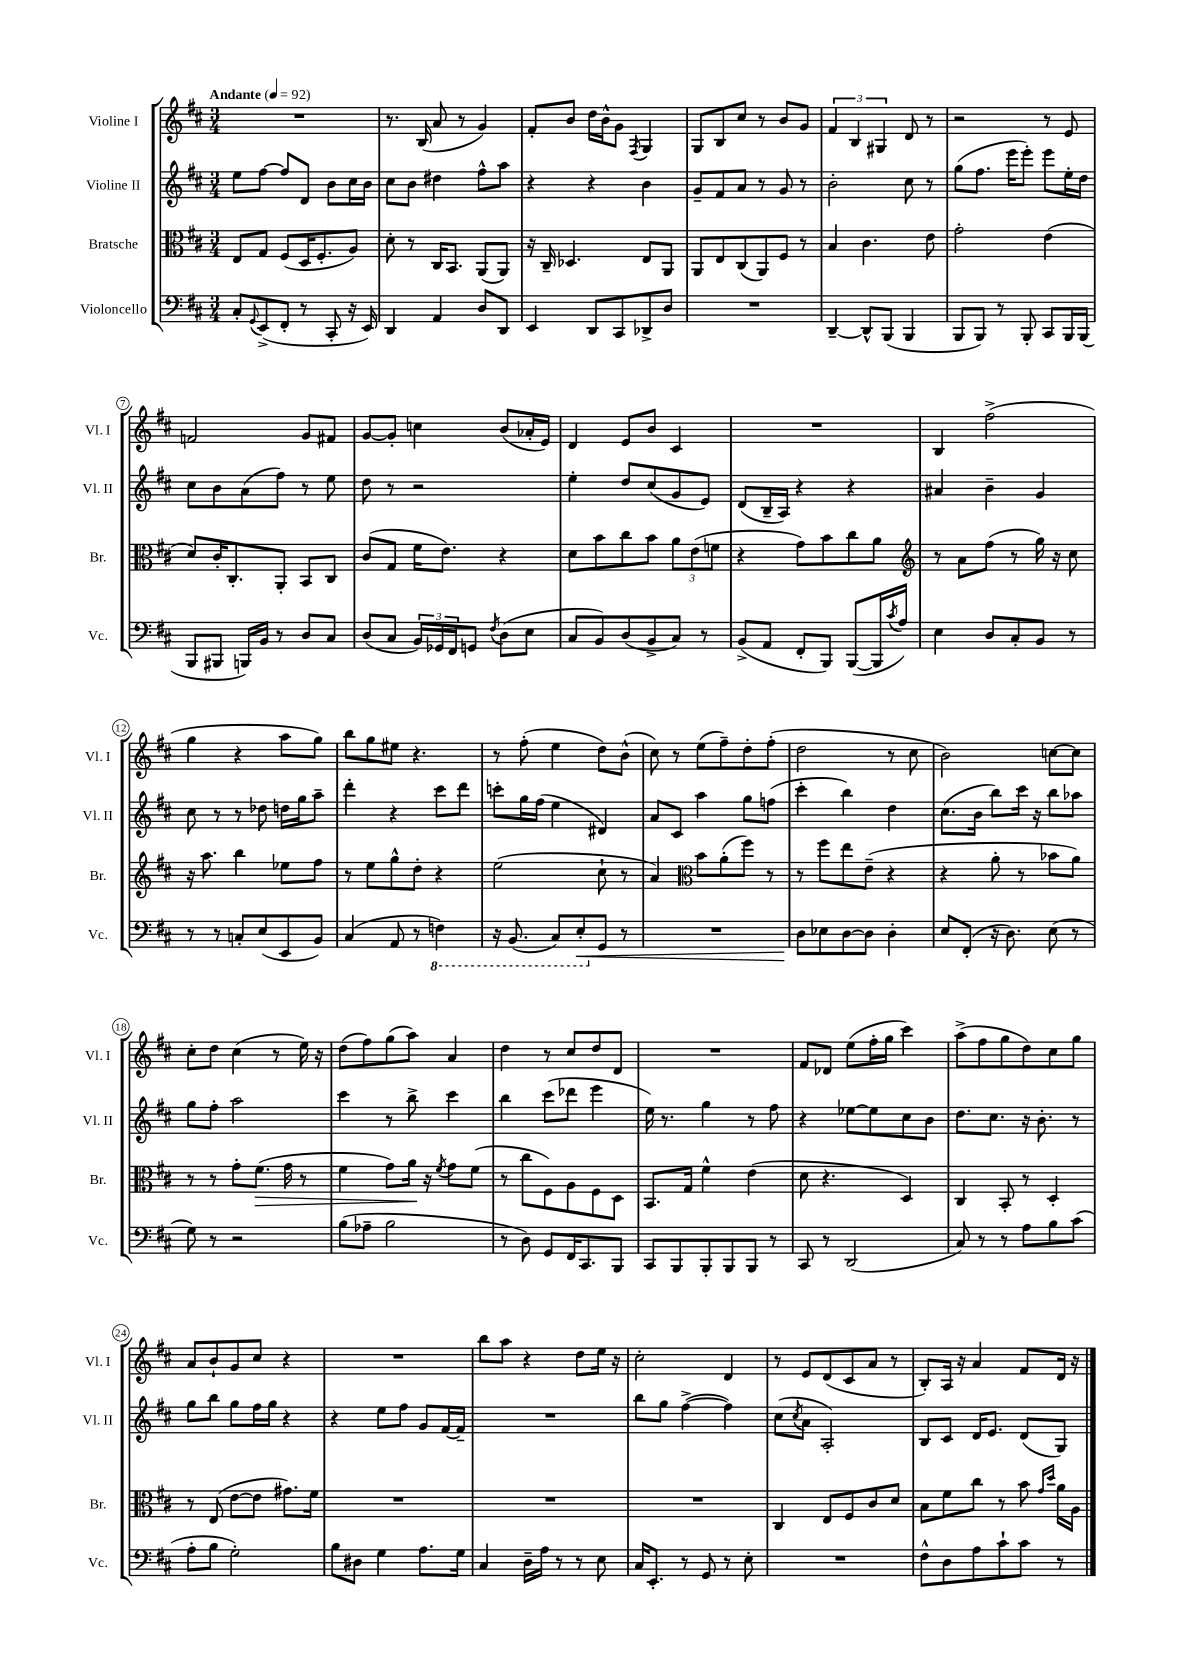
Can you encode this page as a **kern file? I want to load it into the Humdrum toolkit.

**kern	**kern	**kern	**kern
*staff4	*staff3	*staff2	*staff1
*clefF4	*clefC3	*clefG2	*clefG2
*k[f#c#]	*k[f#c#]	*k[f#c#]	*k[f#c#]
*M3/4	*M3/4	*M3/4	*M3/4
*MM92	*MM92	*MM92	*MM92
8C#'	8E	8ee	2.r
8qqGG	.	.	.
(8EE^	8G	[8ff#	.
8FF#'	(8F#	8ff#]	.
8r	16D	8d	.
.	8.F#'	.	.
8CC#'	.	8b	.
16r	8A)	16cc#	.
16EE)	.	16b	.
=	=	=	=
4DD	8d'	8cc#	8.r
.	8r	8b	.
.	.	.	(16B
4AA	16C#	4dd#	8a
.	8.BB	.	.
.	.	.	8r
8D	(8AA	8ff#^^	4g)
8DD	8AA)	8aa	.
=	=	=	=
4EE	16r	4r	8f#'
.	16C#~	.	.
.	4.D-	.	8b
8DD	.	4r	16dd
.	.	.	16b^^
8CC#	.	.	8g
.	.	.	8qF#
8DD-^	8E	4b	4G
8D	8AA	.	.
=	=	=	=
2.r	8AA	8g~	8G
.	8E	8f#	8B
.	(8C#	8a	8cc#
.	8AA)	8r	8r
.	8F#	8g	8b
.	8r	8r	8g
=	=	=	=
[4DD~	4B	2b'	6f#
.	.	.	6B
8DD^^]	4.c#	.	.
.	.	.	6G#
(8BBB	.	.	.
4BBB	.	8cc#	8d
.	8e	8r	8r
=	=	=	=
8BBB	2g'	(8gg	2r
8BBB)	.	8.ff#	.
8r	.	.	.
.	.	16eee	.
8BBB'	.	8eee')	.
8CC#	(4e	8eee	8r
16BBB	.	16ee'	8e
(16BBB	.	16dd	.
=	=	=	=
8BBB	8d)	8cc#	2f
8BBB#	16c#'	8b	.
.	8.C#'	.	.
16BBB)	.	(8a	.
16BB	.	.	.
8r	8AA'	8ff#)	.
8D	8BB	8r	8g
8C#	8C#	8ee	8f#
=	=	=	=
(8D	(8c#	8dd	[8g
8C#	8G	8r	8g']
24BB)	16f#	2r	4cc
24GG-	.	.	.
.	8.e)	.	.
24FF#	.	.	.
8GG	.	.	.
8qF#	.	.	.
(8D	4r	.	(8b
8E	.	.	16a-'
.	.	.	16e)
=	=	=	=
8C#	8d	4ee'	4d
8BB)	8b	.	.
(8D	8cc#	8dd	8e
8BB^	8b	(8cc#	8b
8C#)	12a	8g	4c#
.	(12e	.	.
8r	.	8e)	.
.	12f	.	.
=	=	=	=
(8BB^	4r	(8d	2.r
8AA	.	16B~	.
.	.	16A)	.
8FF#'	8g)	4r	.
8BBB)	8b	.	.
([8BBB	8cc#	4r	.
16BBB]	8a	.	.
8qc#	.	.	.
16A)	.	.	.
=	=	=	=
*	*clefG2	*	*
4E	8r	4a#	4B
.	8a	.	.
8D	(8ff#	4b~	(2ff#^
8C#'	8r	.	.
8BB	16gg)	4g	.
.	16r	.	.
8r	8cc#	.	.
=	=	=	=
8r	16r	8cc#	4gg
.	8.aa	.	.
8r	.	8r	.
8C'	4bb	8r	4r
(8E	.	8dd-	.
8EE	8ee-	16dd	8aa
.	.	16gg	.
8BB)	8ff#	8aa~	8gg)
=	=	=	=
(4C#	8r	4ddd'	8bb
.	8ee	.	8gg
8AA	8gg^^	4r	8ee#
8r	8dd'	.	4.r
4FF)	4r	8ccc#	.
.	.	8ddd	.
=	=	=	=
16r	(2ee	8ccc'	8r
(8.BBB	.	.	.
.	.	16gg	(8ff#'
.	.	(16ff#	.
8CC#)	.	4ee	4ee
8EE'	.	.	.
8GG	8cc#`	4d#)	8dd)
8r	8r	.	(8b^^
=	=	=	=
2.r	4a)	8a	8cc#)
.	.	8c#	8r
*	*clefC3	*	*
.	8b	4aa	(8ee
.	(8a'	.	8ff#~)
.	8ff#)	8gg	8dd'
.	8r	(8ff	(8ff#'
=	=	=	=
8D	8r	4ccc#'	2dd
8E-	8ff#	.	.
[8D	8ee	4bb)	.
8D]	(8e~	.	.
4D'	4r	4dd	8r
.	.	.	8cc#
=	=	=	=
8E	4r	(8.cc#	2b)
(8FF#'	.	.	.
.	.	16b	.
16r	8a'	8bb)	.
8.D)	.	.	.
.	8r	16ccc#	.
.	.	16r	.
(8E	8b-	8bb	[8cc
8r	8a)	8aa-	8cc]
=	=	=	=
8G)	8r	8gg	8cc#'
8r	8r	8ff#'	8dd
2r	8g'	2aa	(4cc#
.	(8.f#	.	.
.	.	.	8r
.	16g	.	.
.	8r	.	16ee)
.	.	.	16r
=	=	=	=
(8B	4f#	4ccc#	(8dd
8A-~	.	.	8ff#)
2B	8g)	8r	(8gg
.	16a	8bb^	8aa)
.	16r	.	.
.	8qf#	.	.
.	8g	4ccc#	4a
.	(8f#	.	.
=	=	=	=
8r	8r	4bb	4dd
8D)	8cc#	.	.
8GG	8F#)	(8ccc#	8r
16FF#	8A	8ddd-	8cc#
8.CC#	.	.	.
.	8F#	4eee	8dd
8BBB	8D	.	8d
=	=	=	=
8CC#	8.BB	16ee)	2.r
.	.	8.r	.
8BBB	.	.	.
.	16G	.	.
8BBB'	4f#^^	4gg	.
8BBB	.	.	.
8BBB	(4e	8r	.
8r	.	8ff#	.
=	=	=	=
8CC#	8d	4r	8f#
8r	4.r	.	8d-
(2DD	.	[8ee-	(8ee
.	.	8ee-]	16ff#'
.	.	.	16gg
.	4D)	8cc#	4ccc#)
.	.	8b	.
=	=	=	=
8C#)	4C#	8.dd	(8aa^
8r	.	.	8ff#
.	.	8.cc#	.
8r	8BB'	.	8gg
8A	8r	16r	8dd)
.	.	8.b'	.
8B	4D'	.	8cc#
(8c#	.	8r	8gg
=	=	=	=
8A'	8r	8gg	8a
8B	(8E	8bb	8b`
2G')	[8e	8gg	8g
.	8e]	16ff#	8cc#
.	.	16gg	.
.	8.g#)	4r	4r
.	16f#	.	.
=	=	=	=
8B	2.r	4r	2.r
8D#	.	.	.
4G	.	8ee	.
.	.	8ff#	.
8.A	.	8g	.
.	.	[16f#	.
16G	.	16f#~]	.
=	=	=	=
4C#	2.r	2.r	8bb
.	.	.	8aa
16D~	.	.	4r
16A	.	.	.
8r	.	.	.
8r	.	.	8dd
8E	.	.	16ee
.	.	.	16r
=	=	=	=
16C#	2.r	8bb	2cc#'
8.EE'	.	.	.
.	.	8gg	.
8r	.	([4ff#^	.
8GG	.	.	.
8r	.	4ff#])	4d
8E'	.	.	.
=	=	=	=
2.r	4C#	(8cc#	8r
.	.	8qcc#	.
.	.	8a	8e
.	8E	2A')	(8d
.	8F#	.	8c#
.	8c#	.	8a
.	8d	.	8r
=	=	=	=
8F#^^	8B	8B	8B')
8D	8f#	8c#	16A
.	.	.	16r
8A	8cc#	16d	4a
.	.	8.e	.
8c#`	8r	.	.
8c#	8b	(8d	8f#
.	16qqg	.	.
.	16qqdd	.	.
8r	16a	8G)	16d
.	16A	.	16r
==	==	==	==
*-	*-	*-	*-
